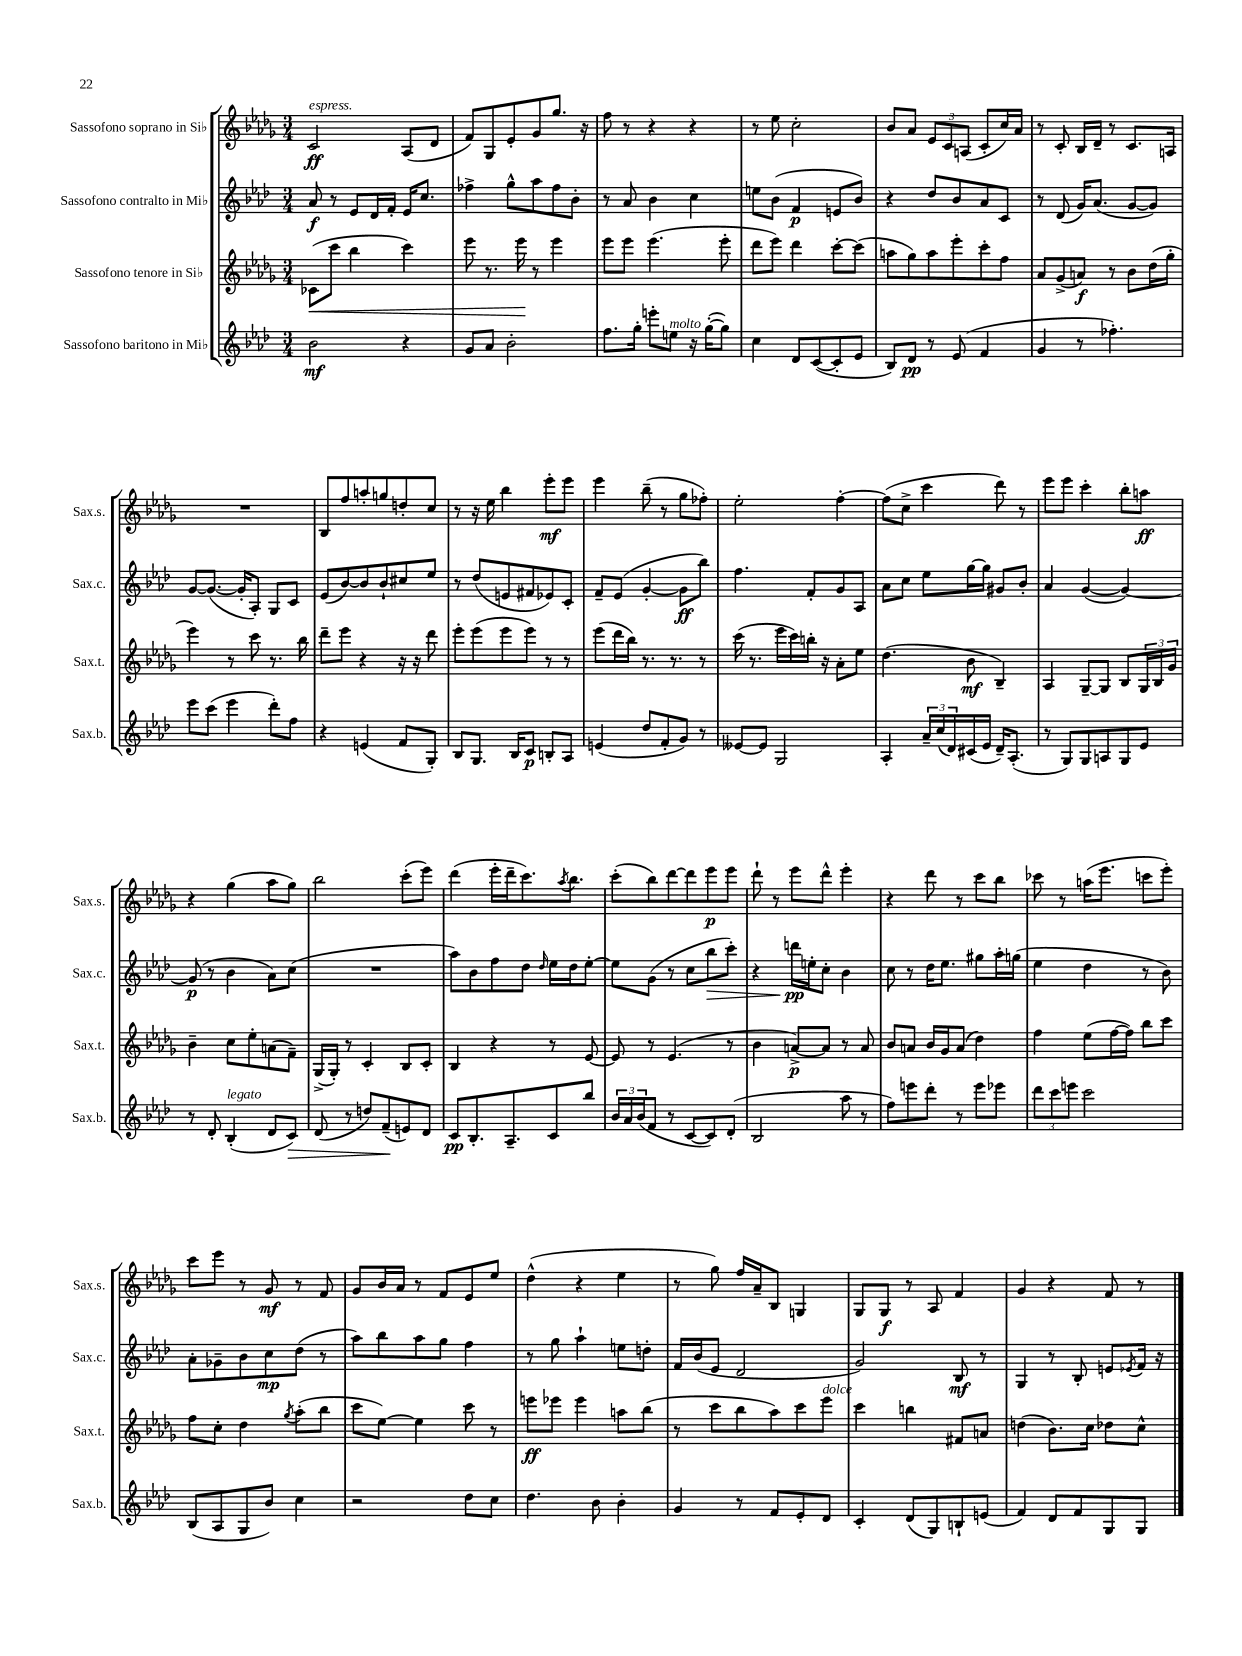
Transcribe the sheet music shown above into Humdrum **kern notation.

**kern	**dynam	**kern	**dynam	**kern	**dynam	**kern	**dynam
*part4	*part4	*part3	*part3	*part2	*part2	*part1	*part1
*staff4	*staff4	*staff3	*staff3	*staff2	*staff2	*staff1	*staff1
*I"Sassofono baritono in Mi♭	*	*I"Sassofono tenore in Si♭	*	*I"Sassofono contralto in Mi♭	*	*I"Sassofono soprano in Si♭	*
*I'Sax.b.	*	*I'Sax.t.	*	*I'Sax.c.	*	*I'Sax.s.	*
*clefG2	*	*clefG2	*	*clefG2	*	*clefG2	*
*k[b-e-a-d-]	*	*k[b-e-a-d-g-]	*	*k[b-e-a-d-]	*	*k[b-e-a-d-g-]	*
*M3/4	*	*M3/4	*	*M3/4	*	*M3/4	*
=1	=1	=1	=1	=1	=1	=1	=1
!	!	!	!	!	!	!LO:TX:a:i:t=espress.	!
!	!	!	!LO:HP:b	!	!	!	!
2b-\	mf	(8c-X\L	<	8a-/	f	2c/	ff
.	.	8ccc\J	.	8r	.	.	.
.	.	4bb-\	.	8e-/L	.	.	.
.	.	.	.	16d-/L	.	.	.
.	.	.	.	16f'/JJ	.	.	.
4r	.	4ccc\)	.	16e-/KL	.	(8A-/L	.
.	.	.	.	8.cc/J	.	.	.
.	.	.	.	.	.	8d-/J	.
=2	=2	=2	=2	=2	=2	=2	=2
8g/L	.	8eee-\	.	4ff-X^\	.	8f/L)	.
8a-/J	.	8.r	.	.	.	8G-/	.
2b-'\	.	.	.	8gg^^\L	.	8e-'/	.
.	.	16eee-\	.	.	.	.	.
.	.	8r	[	8aa-\	.	8g-/	.
.	.	4eee-\	.	8ff-\	.	8.gg-/J	.
.	.	.	.	8b-'\J	.	.	.
.	.	.	.	.	.	16r	.
=3	=3	=3	=3	=3	=3	=3	=3
8.ff\L	.	8eee-\L	.	8r	.	8ff\	.
.	.	8eee-\J	.	8a-/	.	8r	.
16gg'\Jk	.	.	.	.	.	.	.
8eeen'\L	.	(4.eee-\	.	4b-\	.	4r	.
!LO:TX:a:i:t=molto	!	!	!	!	!	!	!
8een\J	.	.	.	.	.	.	.
16r	.	.	.	4cc\	.	4r	.
([16gg'\KL	.	.	.	.	.	.	.
8gg\J])	.	8eee-'\	.	.	.	.	.
=4	=4	=4	=4	=4	=4	=4	=4
4cc\	.	8ddd-\L	.	8een\L	.	8r	.
.	.	8eee-\J)	.	(8b-\J	.	8ee-\	.
8d-/L	.	4ddd-\	.	4f/	p	2cc'\	.
([8c/	.	.	.	.	.	.	.
8c'/]	.	[8ccc'\L	.	8en/L	.	.	.
8e-/J	.	(8ccc\J]	.	8b-/J)	.	.	.
=5	=5	=5	=5	=5	=5	=5	=5
8B-/L)	.	8aan\L	.	4r	.	8b-/L	.
8d-/J	pp	8gg-\)	.	.	.	8a-/J	.
8r	.	8aa\	.	8dd-/L	.	12e-/L	.
.	.	.	.	.	.	12c/	.
(8e-/	.	8eee-'\	.	8b-/	.	.	.
.	.	.	.	.	.	(12An/J	.
4f/	.	8ccc'\	.	8a-/	.	8c'/L	.
.	.	8ff\J	.	8c/J	.	16cc/L)	.
.	.	.	.	.	.	16a-/JJ	.
=6	=6	=6	=6	=6	=6	=6	=6
4g/	.	8a-/L	.	8r	.	8r	.
.	.	(8g-^/	.	(8d-/	.	8c'/	.
8r	.	8an/J)	f	16g/KL)	.	16B-/LL	.
.	.	.	.	(8.a-/J	.	16d-~/JJ	.
4.ff-X'\)	.	8r	.	.	.	8r	.
.	.	8b-\L	.	[8g/L	.	8.c/L	.
.	.	(16dd-\L	.	8g/J])	.	.	.
.	.	16gg-'\JJ	.	.	.	16An/Jk	.
!!LO:LB:g=z
=7	=7	=7	=7	=7	=7	=7	=7
8eee-\L	.	4eee-\)	.	[8g/L	.	2.r	.
(8ccc\J	.	.	.	(8.g/J_	.	.	.
4eee-\	.	8r	.	.	.	.	.
.	.	.	.	16g'/KL]	.	.	.
.	.	8ccc\	.	8A-'/J)	.	.	.
8ddd-'\L)	.	8.r	.	8G/L	.	.	.
8ff\J	.	.	.	8c/J	.	.	.
.	.	16bb-\	.	.	.	.	.
=8	=8	=8	=8	=8	=8	=8	=8
4r	.	8ddd-~\L	.	(8e-/L	.	8B-/L	.
.	.	8eee-\J	.	[8b-/)	.	8ff/	.
(4en/	.	4r	.	8b-/]	.	8aan'/	.
.	.	.	.	8b-`/	.	8ggn/	.
8f/L	.	16r	.	8cc#X/	.	8ddn'/	.
.	.	16r	.	.	.	.	.
8G'/J)	.	8ddd-\	.	8ee-/J	.	8cc/J	.
=9	=9	=9	=9	=9	=9	=9	=9
8B-/L	.	8eee-'\L	.	8r	.	8r	.
8.G/J	.	(8eee-\	.	(8dd-/L	.	16r	.
.	.	.	.	.	.	16ee-\	.
.	.	8eee-\	.	8en/	.	4bb-\	.
16B-/KL	.	.	.	.	.	.	.
8c/J	p	8eee-\J)	.	8f#X/	.	.	.
8Bn'/L	.	8r	.	8e-X/)	.	8eee-'\L	mf
8A-/J	.	8r	.	8c'/J	.	8eee-\J	.
=10	=10	=10	=10	=10	=10	=10	=10
(4en/	.	(8eee-\L	.	8f~/L	.	4eee-\	.
.	.	16ddd-\L	.	(8e-/J	.	.	.
.	.	16bb-\JJ)	.	.	.	.	.
8dd-/L	.	8.r	.	[4g'/	.	(8bb-~\	.
8f'/	.	.	.	.	.	8r	.
.	.	8.r	.	.	.	.	.
8g/J)	.	.	.	8g\L]	ff	8gg-\L	.
8r	.	8r	.	8bb-\J)	.	8ff-X'\J)	.
=11	=11	=11	=11	=11	=11	=11	=11
[8e--X/L	.	(16ccc\	.	4.ff\	.	2ee-'\	.
.	.	8.r	.	.	.	.	.
8e--/J]	.	.	.	.	.	.	.
2G/	.	16eee-\LL	.	.	.	.	.
.	.	16ccc\)	.	.	.	.	.
.	.	16bbn'\JJ	.	8f'/L	.	.	.
.	.	16r	.	.	.	.	.
.	.	8a-'\L	.	8g/	.	[4ff'\	.
.	.	8ee-\J	.	8A-/J	.	.	.
=12	=12	=12	=12	=12	=12	=12	=12
4A-'/	.	(4.dd-\	.	8a-\L	.	(8ff\L]	.
.	.	.	.	8cc\J	.	8cc^\J	.
24a-~/LL	.	.	.	8ee-\L	.	4ccc\	.
(24cc/	.	.	.	.	.	.	.
24d-/)	.	.	.	.	.	.	.
(16c#X/	.	8b-\	mf	[16gg\L	.	.	.
16e-/JJ	.	.	.	16gg\JJ]	.	.	.
16d-~/KL)	.	4B-~/)	.	8g#X/L	.	8ddd-\)	.
(8.A-'/J	.	.	.	.	.	.	.
.	.	.	.	8b-'/J	.	8r	.
=13	=13	=13	=13	=13	=13	=13	=13
8r	.	4A-/	.	4a-/	.	8eee-\L	.
8G/L)	.	.	.	.	.	8eee-\J	.
8G/	.	[8G-~/L	.	([4g/	.	4ccc'\	.
8An/	.	8G-/J]	.	.	.	.	.
8G/	.	8B-/L	.	4g/_)	.	8bb-'\L	.
8e-/J	.	24G-/L	.	.	.	8aan\J	ff
.	.	24B-/	.	.	.	.	.
.	.	24g-/JJ	.	.	.	.	.
!!LO:LB:g=z
=14	=14	=14	=14	=14	=14	=14	=14
8r	.	4b-~\	.	(8g/]	p	4r	.
8d-'/	.	.	.	8r	.	.	.
!LO:TX:a:i:t=legato	!	!	!	!	!	!	!
(4B-'/	.	8cc\L	.	4b-\	.	(4gg-\	.
.	.	8ee-'\	.	.	.	.	.
8d-/L	.	(8an\	.	8a-\L)	.	8aa-\L	.
!	!LO:HP:b	!	!	!	!	!	!
8c/J)	>	8f~\J)	.	(8cc\J	.	8gg-\J)	.
=15	=15	=15	=15	=15	=15	=15	=15
(8d-/	.	(16G-^/LL	.	2.r	.	2bb-\	.
.	.	16G-'/JJ)	.	.	.	.	.
8r	.	8r	.	.	.	.	.
8ddn/L)	.	4c'/	.	.	.	.	.
(8f~/	.	.	.	.	.	.	.
8en/)	]	8B-/L	.	.	.	(8ccc'\L	.
8d-/J	.	8c'/J	.	.	.	8eee-\J)	.
=16	=16	=16	=16	=16	=16	=16	=16
8c/L	pp	4B-/	.	8aa-\L)	.	(4ddd-\	.
8.B-'/	.	.	.	8b-\	.	.	.
.	.	4r	.	8ff\	.	16eee-'\LL	.
8.A-~/	.	.	.	.	.	16ddd-~\J	.
.	.	.	.	8dd-\J	.	8.ccc\)	.
.	.	.	.	16qqdd-/	.	.	.
8c/	.	8r	.	16ee-\LL	.	.	.
.	.	.	.	.	.	8qaa-/	.
.	.	.	.	16dd-\J	.	8.bb-\J	.
8bb-/J	.	[8e-/	.	[8ee-'\J	.	.	.
=17	=17	=17	=17	=17	=17	=17	=17
24b-/LL	.	8e-/]	.	8ee-\L]	.	(8ccc'\L	.
24a-/	.	.	.	.	.	.	.
(24b-/J	.	.	.	.	.	.	.
8f/J	.	8r	.	(8g\J	.	8bb-\)	.
8r	.	(4.e-/	.	8r	.	[8ddd-\	.
[8c/L	.	.	.	8cc\L	.	8ddd-\]	.
!	!	!	!	!	!LO:HP:b	!	!
8c/])	.	.	.	8bb-\	>	8eee-\	p
(8d-'/J	.	8r	.	8ccc'\J)	.	8eee-\J	.
=18	=18	=18	=18	=18	=18	=18	=18
2B-/	.	4b-\	.	4r	.	8ddd-`\	.
.	.	.	.	.	.	8r	.
.	.	[8an^/L)	p	16dddn\LL	pp	8eee-\L	.
.	.	.	.	16een'\J	]	.	.
.	.	8a/J]	.	8cc'\J	.	8ddd-^^\J	.
8aa-\	.	8r	.	4b-\	.	4eee-'\	.
8r	.	8a/	.	.	.	.	.
=19	=19	=19	=19	=19	=19	=19	=19
8ff\L)	.	8b-/L	.	8cc\	.	4r	.
8eeen\	.	8an/J	.	8r	.	.	.
8ddd-'\J	.	16b-/LL	.	16dd-\KL	.	8ddd-\	.
.	.	16g-/J	.	8.ee-\J	.	.	.
8r	.	(8a/J	.	.	.	8r	.
8eee\L	.	4dd-\)	.	8gg#X\L	.	8ccc\L	.
8eee-X\J	.	.	.	16aa-'\L	.	8bb-\J	.
.	.	.	.	(16ggn\JJ	.	.	.
=20	=20	=20	=20	=20	=20	=20	=20
12ddd-\L	.	4ff\	.	4ee-\	.	8ccc-X\	.
12ccc\	.	.	.	.	.	.	.
.	.	.	.	.	.	8r	.
12eeen\J	.	.	.	.	.	.	.
2ccc\	.	(8ee-\L	.	4dd-\	.	(16aan\KL	.
.	.	.	.	.	.	8.eee-\J	.
.	.	[16ff\L	.	.	.	.	.
.	.	16ff\JJ])	.	.	.	.	.
.	.	8bb-\L	.	8r	.	8cccn\L	.
.	.	8ccc\J	.	8b-\)	.	8eee-'\J)	.
!!LO:LB:g=z
=21	=21	=21	=21	=21	=21	=21	=21
(8B-/L	.	8ff\L	.	8a-'\L	.	8ccc\L	.
8A-/	.	8cc'\J	.	8g-X~\	.	8eee-\J	.
8G/	.	4dd-\	.	8b-\	.	8r	.
8b-/J)	.	.	.	8cc\	mp	8g-/	mf
.	.	8qgg-/	.	.	.	.	.
4cc\	.	(8aa-'\L	.	(8dd-\J	.	8r	.
.	.	8bb-\J	.	8r	.	8f/	.
=22	=22	=22	=22	=22	=22	=22	=22
2r	.	8ccc\L	.	8aa-\L)	.	8g-/L	.
.	.	[8ee-\J)	.	8bb-\	.	16b-/L	.
.	.	.	.	.	.	16a-/JJ	.
.	.	4ee-\]	.	8aa-\	.	8r	.
.	.	.	.	8gg\J	.	8f/L	.
8dd-\L	.	8ccc\	.	4ff\	.	8e-/	.
8cc\J	.	8r	.	.	.	8ee-/J	.
=23	=23	=23	=23	=23	=23	=23	=23
4.dd-\	.	8eeen\L	ff	8r	.	(4dd-^^\	.
.	.	8eee-X\J	.	8gg\	.	.	.
.	.	4eee-\	.	4aa-`\	.	4r	.
8b-\	.	.	.	.	.	.	.
4b-'\	.	8aan\L	.	8een\L	.	4ee-\	.
.	.	(8bb-\J	.	8ddn'\J	.	.	.
=24	=24	=24	=24	=24	=24	=24	=24
4g/	.	8r	.	16f/LL	.	8r	.
.	.	.	.	(16b-/J	.	.	.
.	.	8ccc\L	.	8e-/J	.	8gg-\)	.
8r	.	8bb-\	.	2d-/	.	16ff/LL	.
.	.	.	.	.	.	16a-~/J	.
8f/L	.	8aa-\)	.	.	.	8B-/J	.
8e-'/	.	8ccc\	.	.	.	4Gn/	.
!	!	!LO:TX:a:i:t=dolce	!	!	!	!	!
8d-/J	.	8eee-\J	.	.	.	.	.
=25	=25	=25	=25	=25	=25	=25	=25
4c'/	.	4ccc\	.	2g/)	.	8G-/L	.
.	.	.	.	.	.	8G-/J	f
(8d-/L	.	4bbn\	.	.	.	8r	.
8G/)	.	.	.	.	.	8A-/	.
8Bn`/	.	8f#X/L	.	8B-/	mf	4f/	.
(8en/J	.	8an/J	.	8r	.	.	.
=26	=26	=26	=26	=26	=26	=26	=26
4f/)	.	(4ddn\	.	4G/	.	4g-/	.
8d-/L	.	8.b-\L)	.	8r	.	4r	.
8f/	.	.	.	8B-'/	.	.	.
.	.	16cc\Jk	.	.	.	.	.
8G/	.	8dd-X\L	.	8en/L	.	8f/	.
.	.	.	.	8qe-X/	.	.	.
8G/J	.	8cc^^\J	.	16f/Jk	.	8r	.
.	.	.	.	16r	.	.	.
==	==	==	==	==	==	==	==
*-	*-	*-	*-	*-	*-	*-	*-
